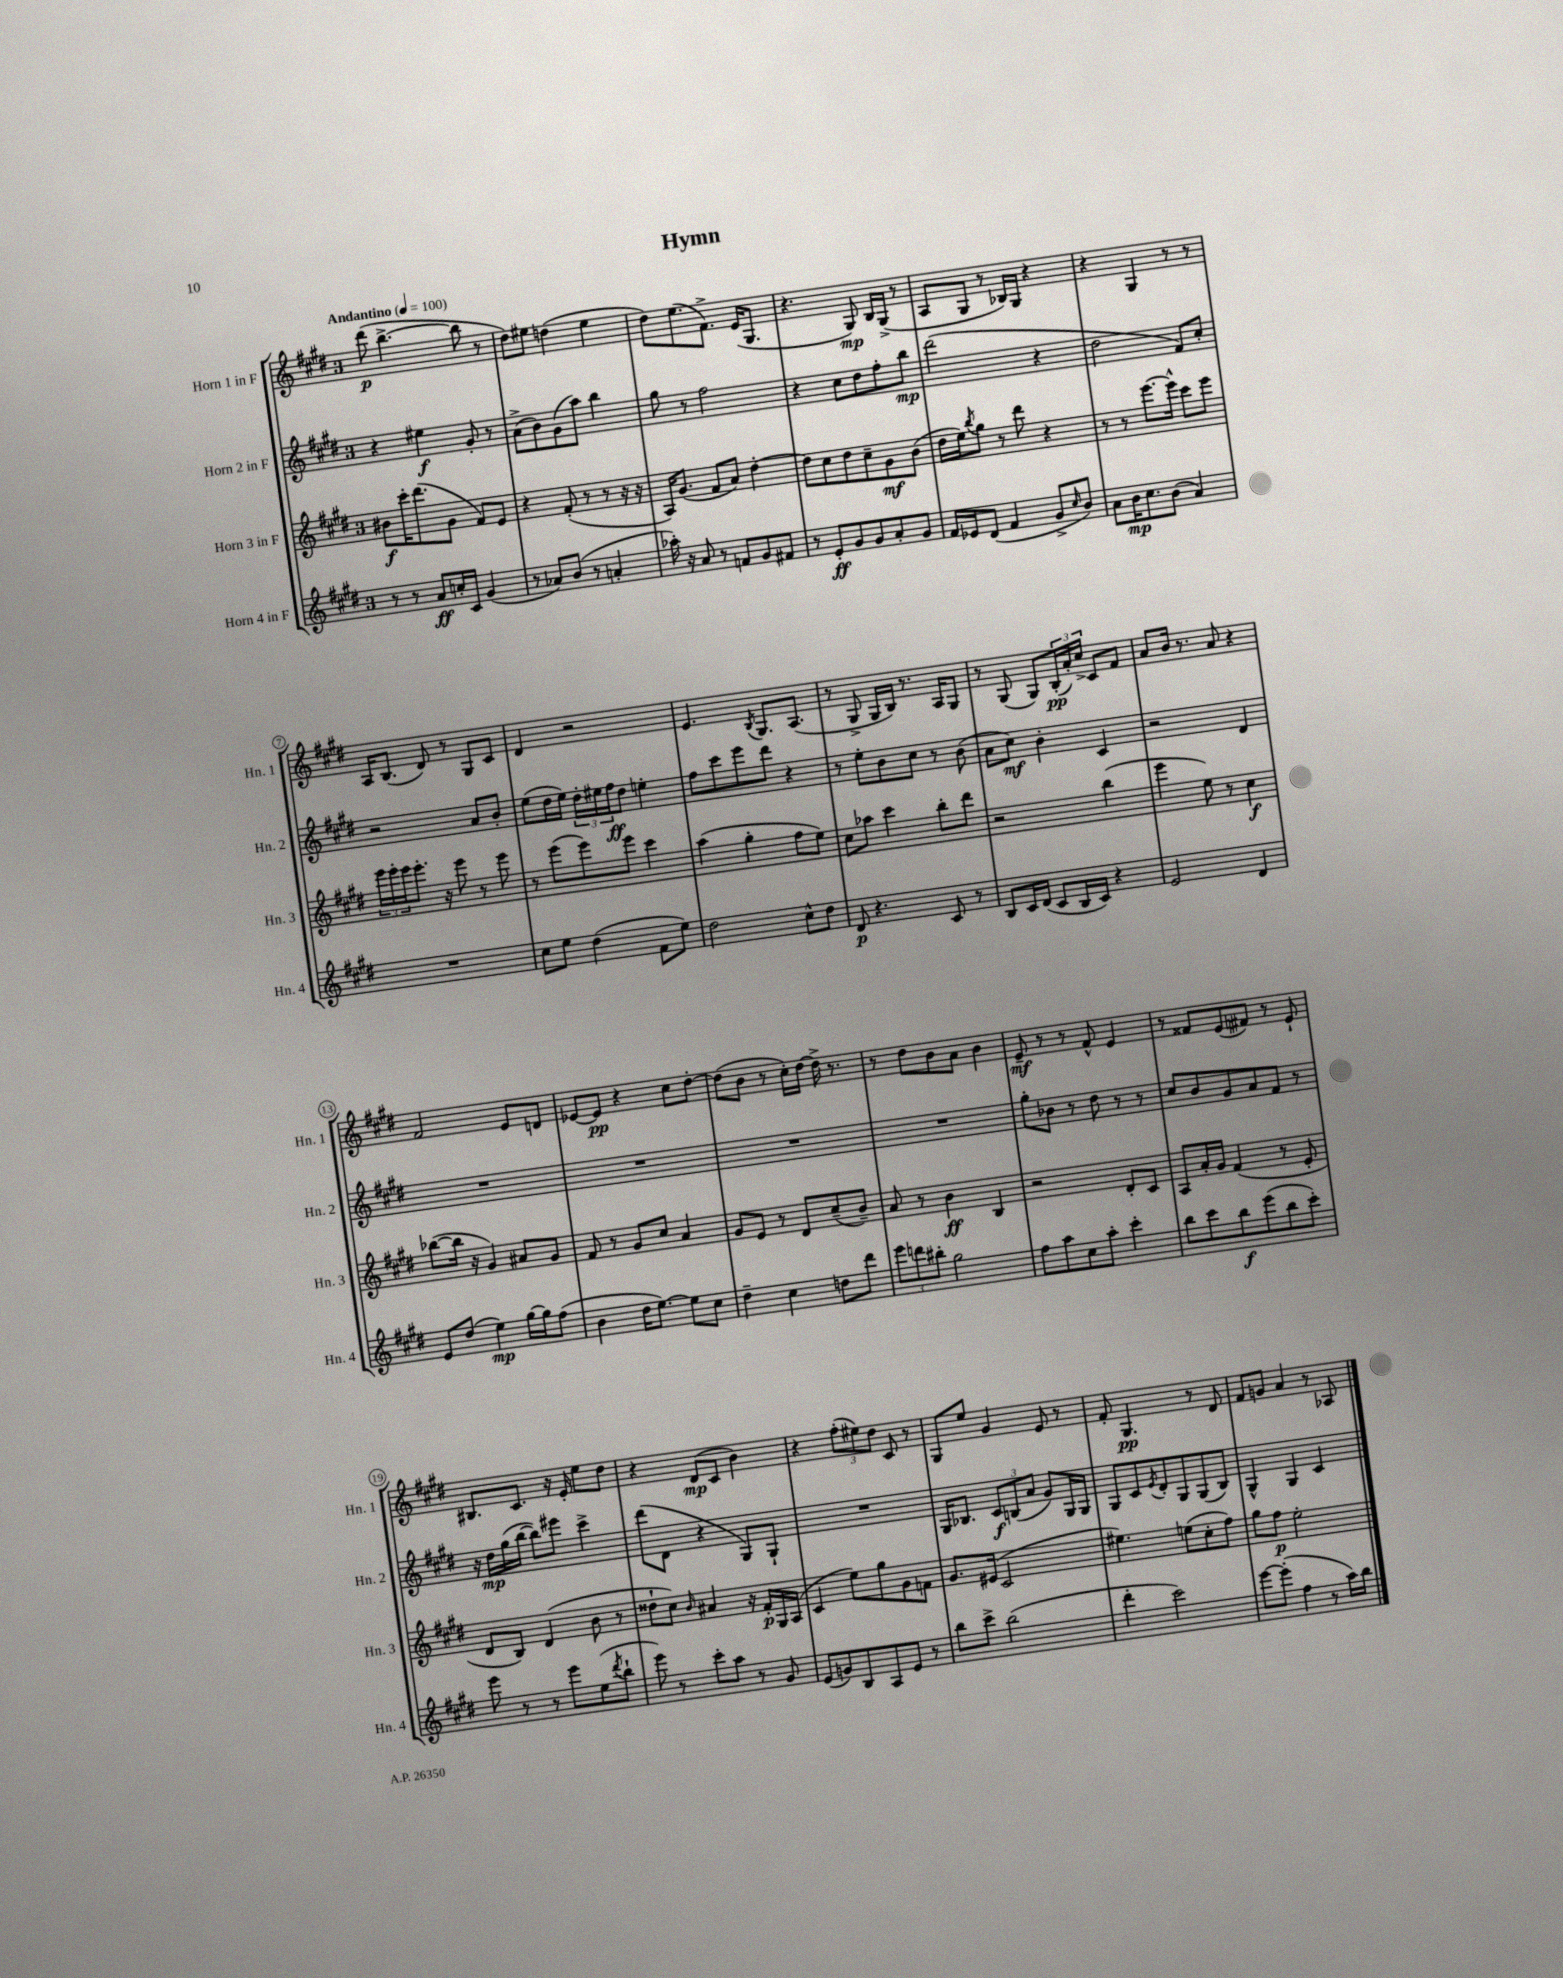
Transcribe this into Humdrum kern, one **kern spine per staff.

**kern	**kern	**kern	**kern
*staff4	*staff3	*staff2	*staff1
*clefG2	*clefG2	*clefG2	*clefG2
*k[f#c#g#d#]	*k[f#c#g#d#]	*k[f#c#g#d#]	*k[f#c#g#d#]
*M3/4	*M3/4	*M3/4	*M3/4
*MM100	*MM100	*MM100	*MM100
8r	8b#\L	4r	(8ddd#\
8r	16ccc#'\K	.	[4.bb^\
.	(8.ddd#\	.	.
8a/L	.	4ee#\	.
16cc'/L	8g#\J	.	.
16c#/JJ	.	.	.
(4g#/	8f#/L)	8g#'/	8bb\]
.	8e/J	8r	8r
=	=	=	=
8r	4r	(8a^\L	8dd#\L)
8a-/L)	.	8b\)	8ee#\J
(8b/J	(8f#'/	(8g#\	(4dd\
8r	8r	8aa\J)	.
4a'/	8r	4bb\	4ee#\
.	16r	.	.
.	16r	.	.
=	=	=	=
16aa-'\)	16A/LK)	8gg#\	8dd#\L)
16r	(8.g#/J	.	.
8a/	.	8r	(8.ee\
8r	8f#/L	2ff#\	.
.	.	.	8.f#^\J)
8f/L	8a/J)	.	.
8g#/	[4dd#'\	.	(16e/LK
.	.	.	8.G#/J
8f#/J	.	.	.
=	=	=	=
8r	8dd#\]L	4r	4.r
8e'/L	8cc#\	.	.
8g#/	8dd#\	8cc#\L	.
8g#/	8cc#~\	8dd#\	8G#/)
8a'/	8g#\	8ff#'\	16B/LL
.	.	.	(16G#^/JJ
8g#/J	(8b\J	8bb\J	8r
=	=	=	=
16f#/LL	16dd#\LL	(2ddd#\	8A/L
16e-/J	16ee\J)	.	.
.	8qbb/	.	.
(8d#/J	8gg#\J	.	8G#/J
4f#/	8r	.	8r
.	8ddd#\	.	16B-/LL)
.	.	.	16G#/JJ
8g#^/L	4r	4r	4r
16qqcc#/	.	.	.
8b/J)	.	.	.
=	=	=	=
8a\L	8r	2dd#\	4r
16b\K	8r	.	.
8.cc#\	.	.	.
.	[8.eee\L	.	4G#/
(8b\J	.	.	.
.	16eee^^\]Jk	.	.
4a/)	8ccc#\L	8f#/L)	8r
.	8eee\J	8cc#'/J	8r
=	=	=	=
2.r	24eee\LL	2r	16A/LK
.	24eee'\	.	.
.	.	.	(8.B/J
.	24eee\J	.	.
.	8.eee'\J	.	.
.	.	.	8d#/)
.	16r	.	.
.	8eee\	.	8r
.	8r	8a/L	8G#/L
.	8eee\	8b'/J	8c#/J
=	=	=	=
8cc#\L	8r	(8ee\L	4d#/
8ee\J	(8eee\L	16dd#\L	.
.	.	16ee\JJ)	.
(4dd#\	8eee\)	24dd#'\LL	2r
.	.	24ee#\	.
.	.	24ff#\J	.
.	8eee\J	8dd#\J	.
8f#\L	4ccc#\	4ee'\	.
8ee\J)	.	.	.
=	=	=	=
2dd#\	(4aa\	8ff#\L	4.e/
.	.	8ccc#\	.
.	4gg#'\	8eee\	.
.	.	.	8qB/
.	.	8ddd#\J	8.G#/L
8cc#^^\L	8ff#\L	4r	.
.	.	.	(8.A/J
8dd#\J	8ee\J)	.	.
=	=	=	=
8d#/	8cc#\L	8r	8r
4.r	8aa-\J	8ee'\L	8G#^/
.	4ccc#\	8b\	16G#/LL
.	.	.	16B/JJ)
.	.	8cc#\J	8.r
8c#/	8bb'\L	8r	.
.	.	.	16A/LK
8r	8ddd#\J	(8b\	8G#/J
=	=	=	=
8B/L	2r	8a\L	8r
16c#/L	.	8cc#\J)	(8G#/
(16d#/JJ	.	.	.
8c#/L	.	4b'\	8G#/L)
16B/L	.	.	(24B'/L
.	.	.	24a'/)
16c#/JJ)	.	.	.
.	.	.	24cc#^/JJ
4r	(4bb\	4c#/	8c#/L
.	.	.	8f#/J
=	=	=	=
2e/	4eee\	2r	8a/L
.	.	.	16b/Jk
.	.	.	8.r
.	8ee\)	.	.
.	8r	.	8a/
4d#/	4cc#\	4d#/	4r
=	=	=	=
8e/L	([8bb-\L	2.r	2f#/
(8dd#/J	16bb-\]Jk	.	.
.	16r	.	.
4ee\)	4g#/)	.	.
[16gg#\LL	8a#/L	.	8e/L
16gg#\]J	.	.	.
(8ff#\J	8g#/J	.	8d/J
=	=	=	=
4b\	8f#/	2.r	[8e-/L
.	8r	.	8e-/]J
16dd#\LK	8g#/L	.	4r
[8.ee\J)	.	.	.
.	8cc#/J	.	.
8ee\]L	4a/	.	8cc#\L
8cc#\J	.	.	[8dd#'\J
=	=	=	=
4dd#~\	8g#/L	2.r	(8dd#\]L
.	8e/J	.	8b\J
4cc#\	8r	.	8r
.	8d#/L	.	16cc#'\LL)
.	.	.	[16dd#\JJ
8dd\L	(8cc#~/	.	16dd#^\]
.	.	.	8.r
8ddd#\J	8b~/J)	.	.
=	=	=	=
12eee\L	8a/	2.r	8r
12ddd\	.	.	.
.	8r	.	8dd#\L
12bb#'\J	.	.	.
2gg#\	4b\	.	8b\
.	.	.	8a\J
.	4B/	.	4b\
=	=	=	=
8ff#\L	2r	8gg#'\L	8e~/
8aa\	.	8b-\J	8r
8cc#\	.	8r	8r
8aa'\J	.	8dd#\	8f#^^/
4ccc#'\	8d#'/L	8r	4e/
.	8c#/J	8r	.
=	=	=	=
8bb\L	8A/L	8cc#/L	8r
8ccc#\	16a'/L	8b/	8f##/L
.	16g#/JJ	.	.
8bb\	(4f#/	8g#/	(8e/
(8eee\	.	8a/	8f#/J)
8bb\	8r	8f#/J	8r
8ccc#'\J)	8e'/	8r	8e`/
=	=	=	=
8eee\	8d#/L	16r	8.B#/L
.	.	16dd#\LL	.
8r	8B/J)	(16gg#\	.
.	.	[16bb\JJ	8.c#/J
8r	(4d#/	8bb\]L)	.
8eee\L	.	8eee#\J	16r
.	.	.	16e'/
(8ee\	8b\	4ccc#^\	8ee\L
8qddd#/	.	.	.
8bb`\J	8r	.	8dd#\J
=	=	=	=
8eee\)	8dd##`\L	(8ddd#\L	4r
8r	8cc#\J)	8d#\J	.
.	16qqb/	.	.
8ccc#'\L	4a#/	4r	(8d#/L
8aa\J	.	.	8c#/J
8r	16r	8G#/L)	4b\)
.	16f#'/LL	.	.
8g#/	16G#/	8G#`/J	.
.	(16A/JJ	.	.
=	=	=	=
(8e/L	4c#/	2.r	4r
8g/)	.	.	.
8B/	8ee\L)	.	(12ff#'\L
.	.	.	12ee#\)
8A/	8gg#\	.	.
.	.	.	12dd#\J
8e/J	8g#\	.	8c#/
8r	8f\J	.	8r
=	=	=	=
8bb\L	8.g#/L	16G#/LK	8G#/L
.	.	8.B-/J	.
8ccc#^\J	.	.	8ee/J
.	(16e#/Jk	.	.
(2bb\	2c#/	12c#/L	4g#/
.	.	(12B/	.
.	.	12a/J	.
.	.	8g#/L)	8e/
.	.	16G#/L	8r
.	.	16G#/JJ	.
=	=	=	=
4ddd#'\	4.ee#\)	8G#/L	8f#'/
.	.	8c#/	4.G#/
.	.	8qe/	.
2ccc#\)	.	8d#'/	.
.	(8ee\L	8G#/	.
.	8cc#'\	(8G#/	8r
.	8ff#\J)	8B/J)	8d#/
=	=	=	=
[8eee\L	8gg#\L	4G#^^/	8f#/L
(8eee'\]J	8ff#\J	.	8g/J
4ff#\	2ee'\	4G#/	4a/
8r	.	4c#/	8r
16aa\LL)	.	.	8A-/
16bb\JJ	.	.	.
==	==	==	==
*-	*-	*-	*-
